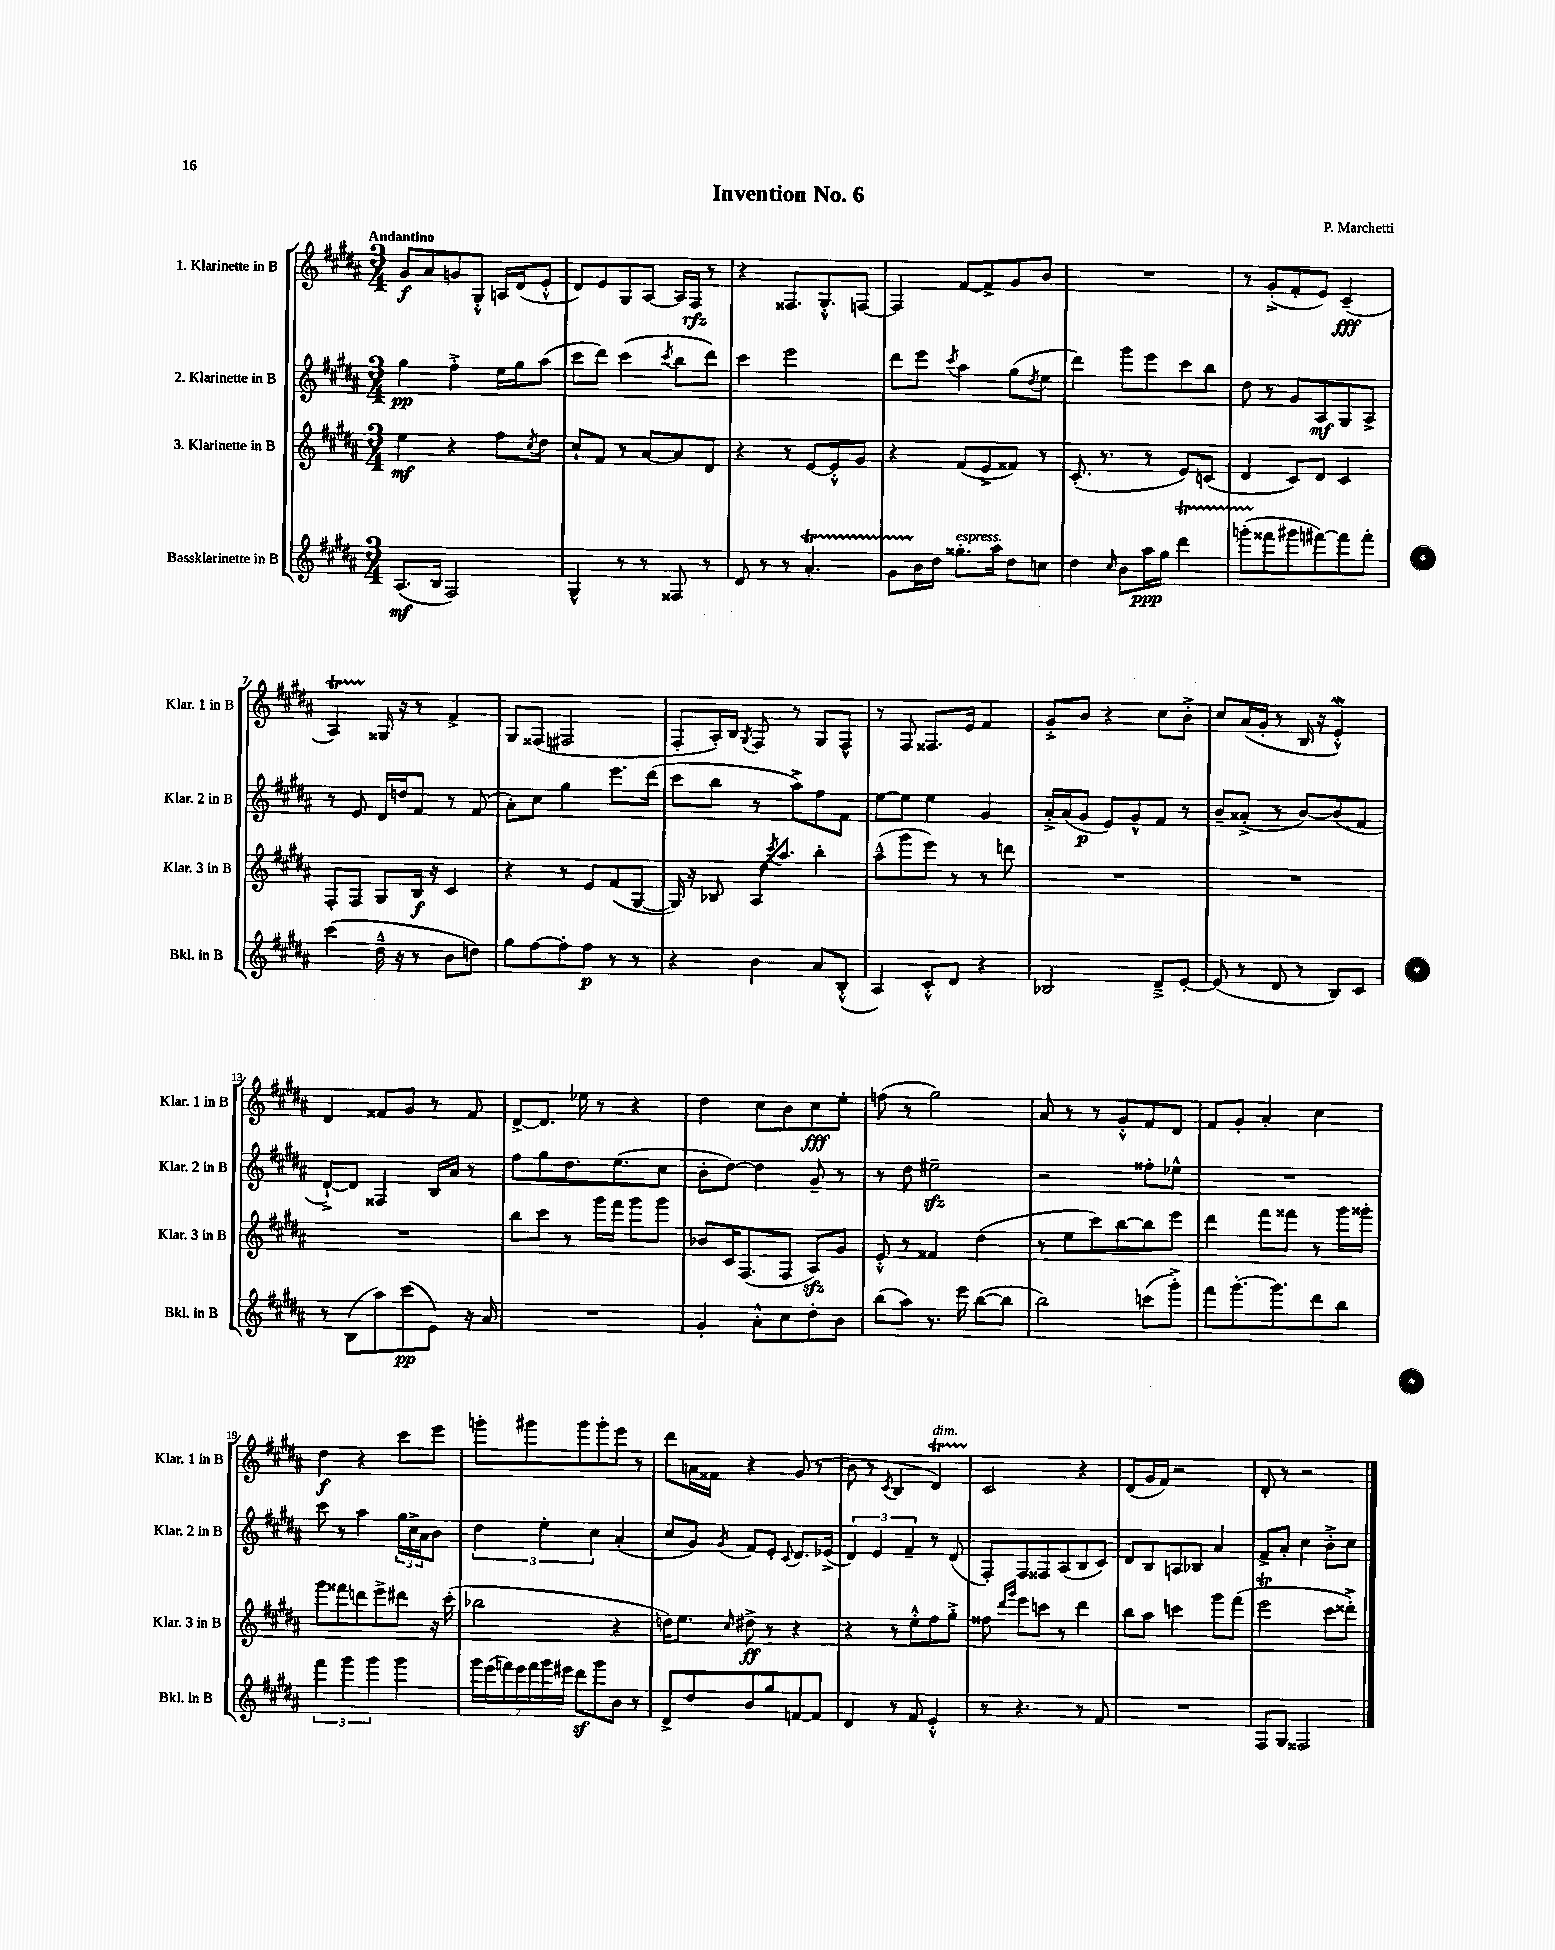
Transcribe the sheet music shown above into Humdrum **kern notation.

**kern	**dynam	**kern	**dynam	**kern	**dynam	**kern	**dynam
*part4	*part4	*part3	*part3	*part2	*part2	*part1	*part1
*staff4	*staff4	*staff3	*staff3	*staff2	*staff2	*staff1	*staff1
*I"Bassklarinette in B	*	*I"3. Klarinette in B	*	*I"2. Klarinette in B	*	*I"1. Klarinette in B	*
*I'Bkl. in B	*	*I'Klar. 3 in B	*	*I'Klar. 2 in B	*	*I'Klar. 1 in B	*
*clefG2	*	*clefG2	*	*clefG2	*	*clefG2	*
*k[f#c#g#d#a#]	*	*k[f#c#g#d#a#]	*	*k[f#c#g#d#a#]	*	*k[f#c#g#d#a#]	*
*M3/4	*	*M3/4	*	*M3/4	*	*M3/4	*
=1	=1	=1	=1	=1	=1	=1	=1
!	!	!	!	!	!	!LO:TX:a:B:t=Andantino	!
(8.A#/L	mf	4ee\	mf	4gg#\	pp	8g#/L	f
.	.	.	.	.	.	8a#/	.
16B/Jk	.	.	.	.	.	.	.
2F#/)	.	4r	.	4ff#'^\	.	8gn/	.
.	.	.	.	.	.	8G#'^^/J	.
.	.	8ff#\L	.	16ee\LL	.	16An/LL	.
.	.	.	.	16gg#\J	.	(16d#/J	.
.	.	8qcc#/	.	.	.	.	.
.	.	8dd#\J	.	(8aa#\J	.	8e'^^/J	.
=2	=2	=2	=2	=2	=2	=2	=2
4G#^^/	.	8cc#`/L	.	8ccc#\L	.	8d#/L)	.
.	.	8f#/J	.	8ddd#\J)	.	8e/	.
8r	.	8r	.	(4ccc#\	.	8G#/	.
8r	.	[8a#/L	.	.	.	[8A#/J	.
.	.	.	.	8qccc#/	.	.	.
8F##X/	.	8a#/]	.	8bb\L	.	16A#/LL]	.
.	.	.	.	.	.	16F#/JJ	rfz
8r	.	8d#/J	.	8ddd#\J)	.	8r	.
=3	=3	=3	=3	=3	=3	=3	=3
8d#/	.	4r	.	4ccc#\	.	4r	.
8r	.	.	.	.	.	.	.
8r	.	8r	.	2eee\	.	8.F##X/L	.
4.a#t'/	.	[8e/L	.	.	.	.	.
.	.	.	.	.	.	8.G#'^^/	.
.	.	8e'^^/]	.	.	.	.	.
.	.	8g#/J	.	.	.	[8Fn/J	.
=4	=4	=4	=4	=4	=4	=4	=4
8g#TTT\L	.	4r	.	8ddd#\L	.	4F/]	.
16b\L	.	.	.	8eee\J	.	.	.
16dd#\JJ	.	.	.	.	.	.	.
.	.	.	.	8qccc#/	.	.	.
!LO:TX:a:i:t=espress.	!	!	!	!	!	!	!
8.gg##X'\L	.	(8f#/L	.	4aa#\	.	[8f#/L	.
.	.	8e^/	.	.	.	8f#^/]	.
16aa#\Jk	.	.	.	.	.	.	.
8dd#\L	.	8f##X/J)	.	(8gg#\L	.	8g#/	.
.	.	.	.	8qdd#/	.	.	.
8ccn\J	.	8r	.	8ee\J	.	8b/J	.
=5	=5	=5	=5	=5	=5	=5	=5
4dd#\	.	(8.c#'/	.	4ddd#\)	.	2.r	.
.	.	8.r	.	.	.	.	.
16qqcc#/	.	.	.	.	.	.	.
8b\L	.	.	.	8ggg#\L	.	.	.
16aa#\L	ppp	8r	.	8eee\	.	.	.
16gg#\JJ	.	.	.	.	.	.	.
4ddd#t\	.	8e/L)	.	8ccc#\	.	.	.
.	.	(8cn/J	.	8bb\J	.	.	.
=6	=6	=6	=6	=6	=6	=6	=6
(8gggnTTT'\L	.	4d#/	.	8dd#\	.	8r	.
8fff##X\	.	.	.	8r	.	(8g#'^/L	.
8ggg#X\	.	8c#/L)	.	8g#/L	.	8f#'/	.
[8fff#X\)	.	8d#/J	.	8A#/	mf	8e/J)	.
8fff#\]	.	4c#/	.	8G#/	.	(4c#~/	fff
8fff#'\J	.	.	.	8A#^/J	.	.	.
!!LO:LB:g=z
=7	=7	=7	=7	=7	=7	=7	=7
(4ccc#\	.	8F#'/L	.	8r	.	4A#t/)	.
.	.	8F#/J	.	8e/	.	.	.
16dd#~^^\	.	8G#/L	.	16d#/LL	.	16G##X/	.
16r	.	.	.	16ddn/J	.	16r	.
8r	.	16B/Jk	f	8f#/J	.	8r	.
.	.	16r	.	.	.	.	.
8b\L	.	4c#/	.	8r	.	4f#^/	.
8ddn\J)	.	.	.	(8f#/	.	.	.
=8	=8	=8	=8	=8	=8	=8	=8
8gg#\L	.	4r	.	8a#'\L)	.	8G#/L	.
[8ff#\	.	.	.	8cc#\J	.	(8F##X/J	.
8ff#'\]	.	8r	.	4gg#\	.	2F#X/	.
8ff#\J	p	8e/L	.	.	.	.	.
8r	.	(8f#/	.	8.eee\L	.	.	.
8r	.	[8G#/J	.	.	.	.	.
.	.	.	.	(16ddd#\Jk	.	.	.
=9	=9	=9	=9	=9	=9	=9	=9
4r	.	16G#/])	.	8ccc#\L	.	8F#'/L	.
.	.	16r	.	.	.	.	.
.	.	8B-X/	.	8bb\J	.	16A#'/L)	.
.	.	.	.	.	.	16B/JJ	.
.	.	.	.	.	.	8qG#/	.
4b\	.	16A#/KL	.	8r	.	8F#/	.
.	.	8qccc#/	.	.	.	.	.
.	.	8.aa#/J	.	.	.	.	.
.	.	.	.	8aa#^\L)	.	8r	.
8a#/L	.	4bb'\	.	8ff#\	.	8G#/L	.
(8B'^^/J	.	.	.	8f#\J	.	8F#^^/J	.
=10	=10	=10	=10	=10	=10	=10	=10
4A#/)	.	(8aa#~^^\L	.	[8ee\L	.	8r	.
.	.	8ggg#\	.	8ee\J]	.	8F#/	.
8c#'^^/L	.	8eee\J)	.	4ee\	.	8.F##X/L	.
8d#/J	.	8r	.	.	.	.	.
.	.	.	.	.	.	16e/Jk	.
4r	.	8r	.	4g#/	.	4f#/	.
.	.	8dddn\	.	.	.	.	.
=11	=11	=11	=11	=11	=11	=11	=11
2B-X/	.	2.r	.	16a#'^/LL	.	8g#'^/L	.
.	.	.	.	(16a#/J	.	.	.
.	.	.	.	8g#/J	p	8b/J	.
.	.	.	.	8e/L)	.	4r	.
.	.	.	.	8g#^^/	.	.	.
8d#~^/L	.	.	.	8f#/J	.	8cc#\L	.
[8e'/J	.	.	.	8r	.	8b'^\J	.
=12	=12	=12	=12	=12	=12	=12	=12
(8e/]	.	2.r	.	8b~/L	.	8cc#/L	.
8r	.	.	.	(8a##X'^/J	.	(16a#/L	.
.	.	.	.	.	.	16g#'/JJ	.
8d#/	.	.	.	8r	.	8r	.
8r	.	.	.	[8b/L)	.	16B/	.
.	.	.	.	.	.	16r	.
8B/L)	.	.	.	(8b/]	.	4ew'^^/)	.
8c#/J	.	.	.	8f#/J	.	.	.
!!LO:LB:g=z
=13	=13	=13	=13	=13	=13	=13	=13
8r	.	2.r	.	[8d#`^/L)	.	4d#/	.
(8B\L	.	.	.	8d#/J]	.	.	.
8aa#\)	.	.	.	4F##X/	.	8f##X/L	.
(8ccc#\	pp	.	.	.	.	8g#/J	.
8e\J)	.	.	.	16B/LL	.	8r	.
.	.	.	.	16a#/JJ	.	.	.
16r	.	.	.	8r	.	8f##/	.
16a#/	.	.	.	.	.	.	.
=14	=14	=14	=14	=14	=14	=14	=14
2.r	.	8bb\L	.	8ff#\L	.	[8d#^/L	.
.	.	8ccc#\J	.	8gg#\	.	8.d#/J]	.
.	.	8r	.	8.dd#\	.	.	.
.	.	.	.	.	.	16ee-X\	.
.	.	16ggg#\LL	.	.	.	8r	.
.	.	16fff#\JJ	.	(8.ee\	.	.	.
.	.	8ggg#\L	.	.	.	4r	.
.	.	8ggg#\J	.	8cc#\J	.	.	.
=15	=15	=15	=15	=15	=15	=15	=15
4g#'/	.	8b-X/L	.	8b'\L	.	4dd#\	.
.	.	16c#/K	.	[8dd#\J)	.	.	.
.	.	(8.F#/	.	.	.	.	.
8a#'^^\L	.	.	.	4dd#\]	.	8cc#\L	.
8cc#\	.	8F#/J	.	.	.	8b\	.
8dd#'\	.	8A#zz/L)	.	8g#~/	.	8cc#\	fff
8b\J	.	8g#/J	.	8r	.	8ee'\J	.
=16	=16	=16	=16	=16	=16	=16	=16
(8bb\L	.	8e'^^/	.	8r	.	(8ffn\	.
8aa#\J)	.	8r	.	8dd#\	.	8r	.
8.r	.	4f##X/	.	2ee#Xzz~\	.	2gg#\)	.
16eee\	.	.	.	.	.	.	.
([8bb\L	.	(4dd#\	.	.	.	.	.
8bb\J]	.	.	.	.	.	.	.
=17	=17	=17	=17	=17	=17	=17	=17
2bb\)	.	8r	.	2r	.	8a#/	.
.	.	8ee\L	.	.	.	8r	.
.	.	8ccc#\)	.	.	.	8r	.
.	.	[8bb\	.	.	.	8g#'^^/L	.
(8cccn\L	.	8bb\]	.	8ff##X'\L	.	8f#/	.
8ggg#'^\J)	.	8eee\J	.	8ee-X^^\J	.	8d#/J	.
=18	=18	=18	=18	=18	=18	=18	=18
8fff#\L	.	4ddd#\	.	2.r	.	8f#/L	.
[8.ggg#'\	.	.	.	.	.	8g#'/J	.
.	.	8fff#\L	.	.	.	4a#'/	.
8.ggg#\]	.	.	.	.	.	.	.
.	.	8fff##X\J	.	.	.	.	.
8ddd#\	.	8r	.	.	.	4cc#\	.
8bb\J	.	16ggg#\LL	.	.	.	.	.
.	.	16ggg##X'\JJ	.	.	.	.	.
!!LO:LB:g=z
=19	=19	=19	=19	=19	=19	=19	=19
6fff#\	.	8ggg#\L	.	8ccc#\	.	4dd#\	f
.	.	8fff##X\	.	8r	.	.	.
6ggg#\	.	.	.	.	.	.	.
.	.	8dddn\	.	4aa#\	.	4r	.
6ggg#\	.	.	.	.	.	.	.
.	.	8eee^\	.	.	.	.	.
4ggg#\	.	8ddd#X\J	.	24gg#\LL	.	8ccc#\L	.
.	.	.	.	24cc#^\	.	.	.
.	.	.	.	24a#\J	.	.	.
.	.	16r	.	8b\J	.	8eee\J	.
.	.	(16ccc#'\	.	.	.	.	.
=20	=20	=20	=20	=20	=20	=20	=20
28ggg#\LL	.	2bb-X\	.	6dd#\	.	8gggn'\L	.
(28eee\	.	.	.	.	.	.	.
28fffn\)	.	.	.	.	.	.	.
28eee\	.	.	.	.	.	.	.
.	.	.	.	.	.	8ggg#X\	.
28fff\	.	.	.	.	.	.	.
.	.	.	.	6ee'\	.	.	.
28ggg#\	.	.	.	.	.	.	.
28eee#X\JJ	.	.	.	.	.	.	.
8ddd#z\L	.	.	.	.	.	8ggg#\	.
.	.	.	.	6cc#\	.	.	.
8ggg#\	.	.	.	.	.	8ggg#'\	.
8b\J	.	4r	.	(4a#'/	.	8eee\J	.
8r	.	.	.	.	.	8r	.
=21	=21	=21	=21	=21	=21	=21	=21
8d#^/L	.	16ddn\KL)	.	8cc#/L	.	8ddd#\L	.
.	.	8.ee\J	.	.	.	.	.
8dd#/	.	.	.	8g#/J)	.	16an\L	.
.	.	.	.	.	.	16f##X\JJ	.
.	.	16qqcc#/	.	8qg#/	.	.	.
8b/	.	8dd#X^\	ff	8f#/L	.	4r	.
8gg#/	.	8r	.	8e'/J	.	.	.
.	.	.	.	8qqc#/	.	.	.
[8fn/	.	4r	.	8.d#/L	.	(8g#/	.
8f/J]	.	.	.	.	.	8r	.
.	.	.	.	(16e-X^/Jk	.	.	.
=22	=22	=22	=22	=22	=22	=22	=22
4d#/	.	4r	.	6d#/)	.	8b\	.
.	.	.	.	.	.	8r	.
.	.	.	.	6e/	.	.	.
.	.	.	.	.	.	8qc#/	.
8r	.	8r	.	.	.	4B/	.
.	.	.	.	6f#~/	.	.	.
8f#/	.	8ee'^^\L	.	.	.	.	.
!	!	!	!	!	!	!LO:TX:a:i:t=dim.	!
4e'^^/	.	8ff#\	.	8r	.	4d#t/)	.
.	.	8gg#'^\J	.	(8d#/	.	.	.
=23	=23	=23	=23	=23	=23	=23	=23
8r	.	8ff##X\	.	8F#'/L)	.	2c#/	.
.	.	16qqddd#/LL	.	.	.	.	.
.	.	16qqggg#/JJ	.	.	.	.	.
4.r	.	8eee\L	.	8F#/	.	.	.
.	.	8cccn\J	.	8F##X/	.	.	.
.	.	8r	.	(8A#/	.	.	.
8r	.	4ddd#\	.	8B/	.	4r	.
8f#/	.	.	.	8c#/J)	.	.	.
=24	=24	=24	=24	=24	=24	=24	=24
2.r	.	8bb\L	.	8d#/L	.	(8d#/L	.
.	.	8aa#\J	.	8B/	.	16g#/L	.
.	.	.	.	.	.	16f#/JJ)	.
.	.	4cccn\	.	8An/	.	2r	.
.	.	.	.	8B-X/J	.	.	.
.	.	8ggg#\L	.	4a#/	.	.	.
.	.	(8fff#\J	.	.	.	.	.
=25	=25	=25	=25	=25	=25	=25	=25
8F#/L	.	2eeeT\	.	8f#^/L	.	8d#'/	.
8G#/J	.	.	.	8a#'/J	.	8r	.
2F##X/	.	.	.	4cc#\	.	2r	.
.	.	8ccc#\L	.	8b'^\L	.	.	.
.	.	8ddd##X'^\J)	.	8cc#\J	.	.	.
==	==	==	==	==	==	==	==
*-	*-	*-	*-	*-	*-	*-	*-
